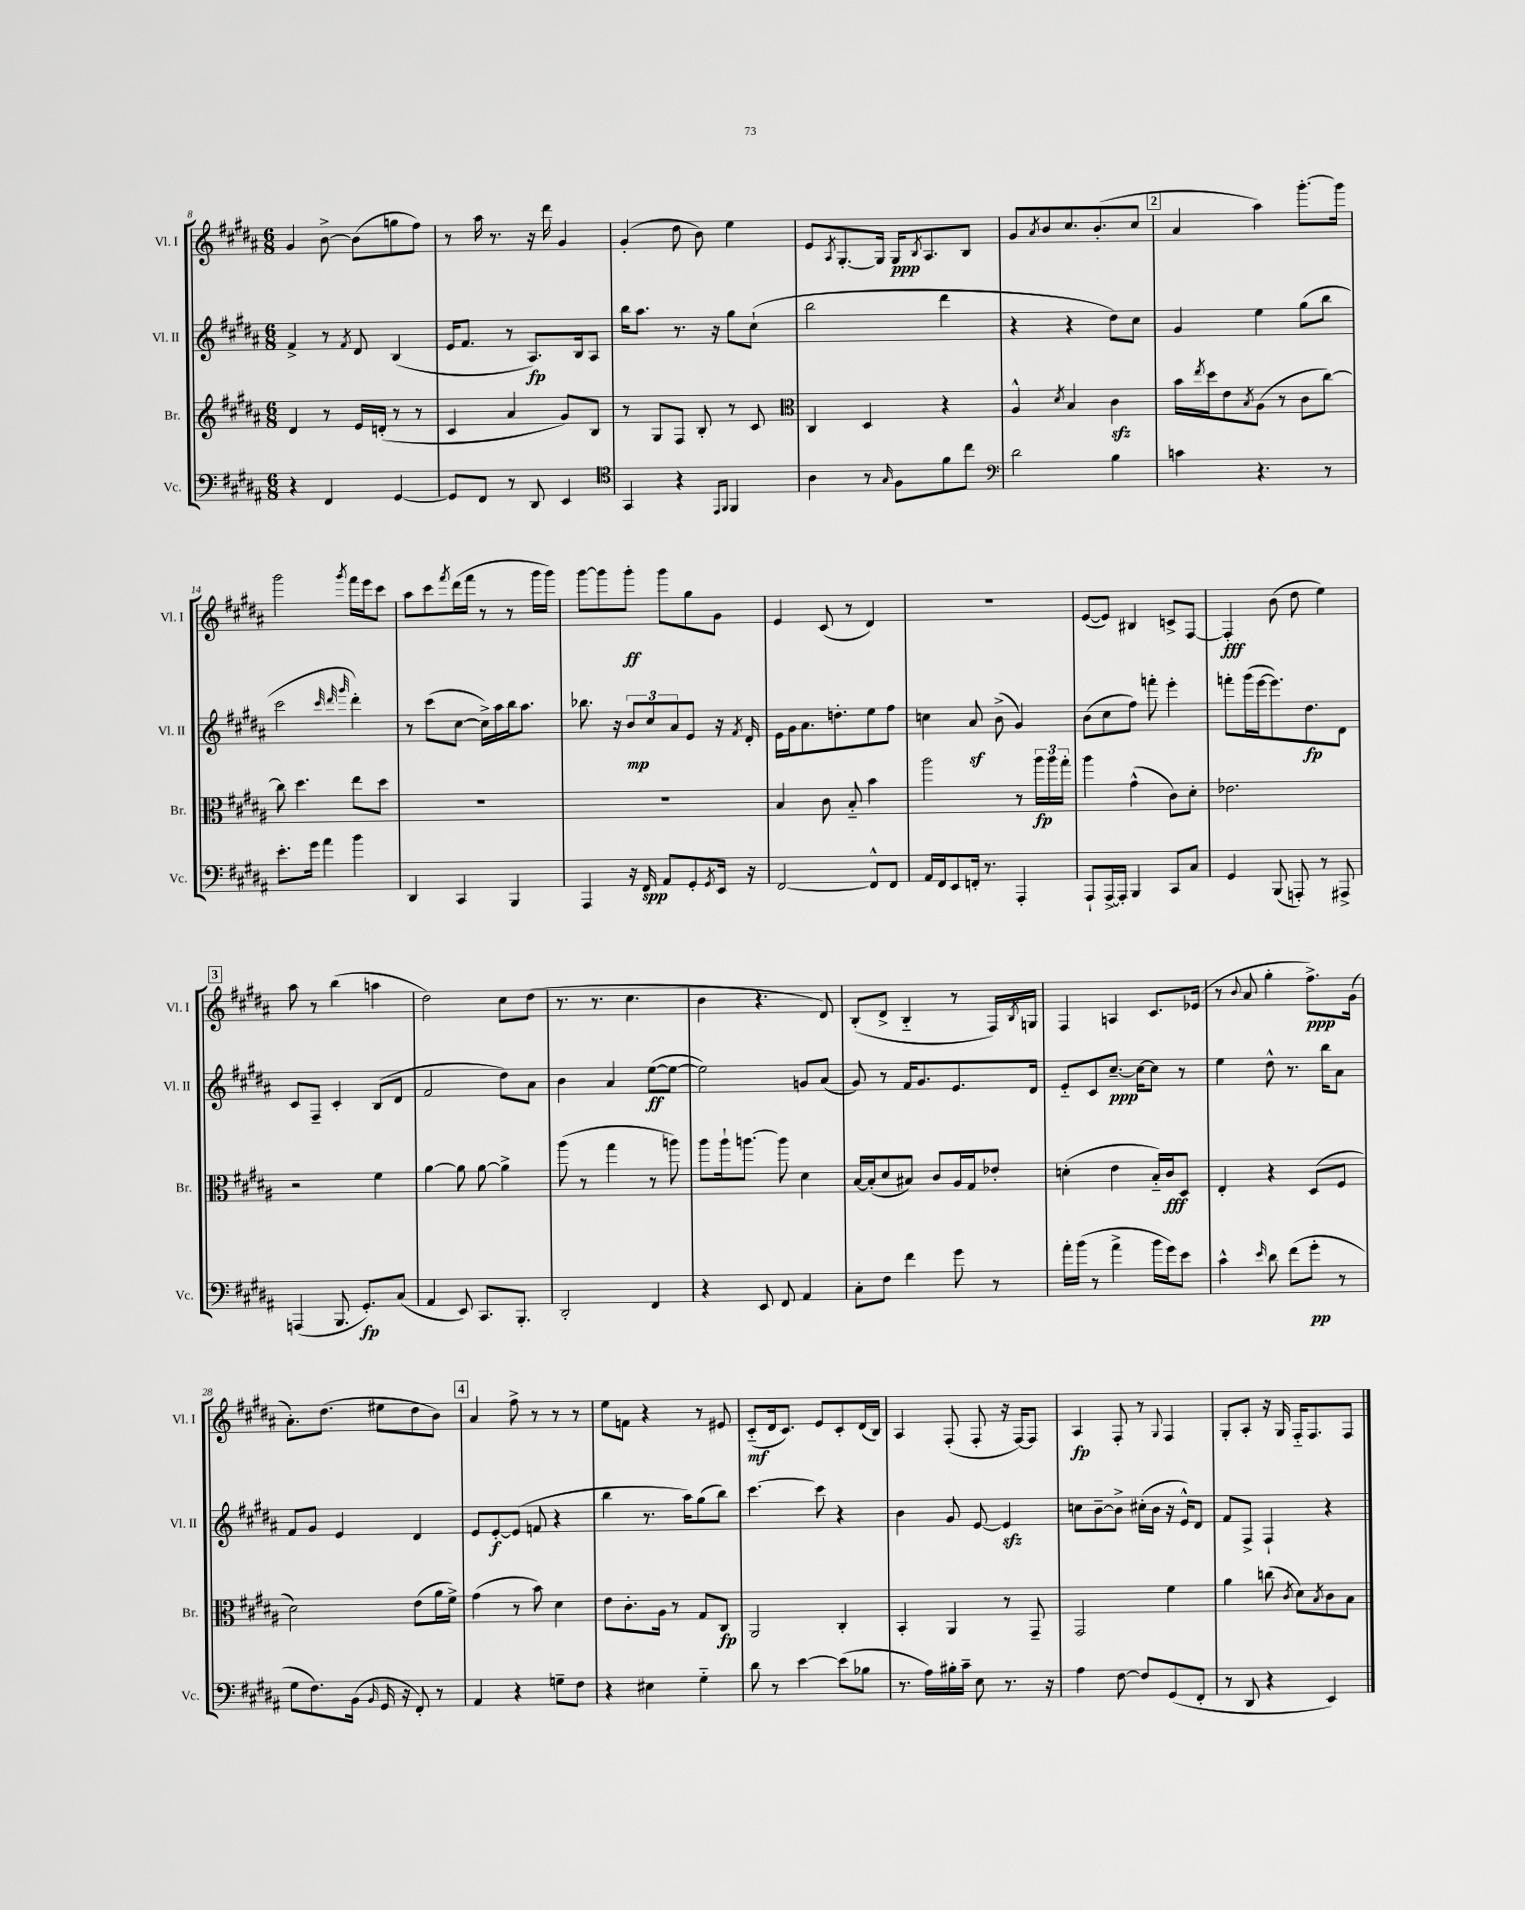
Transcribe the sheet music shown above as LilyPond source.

<<
\new StaffGroup <<
\new Staff = "s0" \with { instrumentName = "Vl. I" shortInstrumentName = "Vl. I" } {
    \clef treble \key b \major \numericTimeSignature \time 6/8
    gis'4 b'8~-> b'8( g''8 fis''8) |
    r8 ais''16 r8. r16 dis'''16 gis'4 |
    gis'4-.( dis''8 b'8) e''4 |
    e'8 \acciaccatura { ais8 } gis8.~-. gis16 gis16\ppp \acciaccatura { b8 } ais8. b8 |
    gis'8 \acciaccatura { ais'8 } b'8 cis''8. b'8.-.( cis''8 |
    \mark \markup { \box "2" } ais'4 ais''4) gis'''8.~-. gis'''16 |
    gis'''2 \acciaccatura { gis'''8 } fis'''16 e'''16 cis'''8 |
    ais''8 cis'''8 \acciaccatura { fis'''8 } dis'''16( fis'''16 r8 r8 gis'''16 gis'''16) |
    gis'''8~ gis'''8 gis'''8-.\ff gis'''8 gis''8 gis'8 |
    e'4 cis'8( r8 dis'4) |
    R2. |
    e'8~( e'8) bis4 c'8-> fis8~ |
    fis4-.\fff b'8( dis''8 e''4) |
    \mark \markup { \box "3" } ais''8 r8 b''4( a''4 |
    dis''2) cis''8 dis''8( |
    r8. r8. cis''4. |
    b'4 r4. dis'8) |
    b8-.( dis'8-> b4-_ r8 fis16) \acciaccatura { b8 } g16 |
    fis4 a4 cis'8. ees'16( |
    r8 \appoggiatura { b'8 } ais'8 gis''4-. fis''8.->\ppp) gis'16( |
    ais'8.-.) dis''8.( eis''8 dis''8 b'8) |
    \mark \markup { \box "4" } ais'4 fis''8-> r8 r8 r8 |
    e''8 f'8 r4 r8 eis'8 |
    cis'8-_\mf( dis'16 cis'8.) e'8 cis'8-. dis'16( b16) |
    ais4 fis8-.( fis8-. r16 fis16~) fis8 |
    ais4\fp fis8-. r8 \appoggiatura { gis8 } fis4 |
    gis8-. ais8-. r16 gis16 fis16-_ fis8. fis8 \bar "|." |
}
\new Staff = "s1" \with { instrumentName = "Vl. II" shortInstrumentName = "Vl. II" } {
    \clef treble \key b \major \numericTimeSignature \time 6/8
    fis'4-> r8 \acciaccatura { fis'8 } dis'8 b4( |
    e'16 fis'8. r8 ais8.\fp) b16 ais8 |
    b''16 ais''8. r8. r16 gis''8 cis''8-!( |
    b''2 dis'''4 |
    r4 r4 dis''8) cis''8 |
    \mark \markup { \box "2" } gis'4 e''4 gis''8( b''8 |
    cis'''2 \grace { cis'''32 dis'''32 gis'''32 } dis'''4-.) |
    r8 cis'''8( cis''8~ cis''16->) ais''16 b''16 ais''8. |
    bes''8. r16 \tuplet 3/2 { b'8\mp cis''8 ais'8 } e'8 r16 \acciaccatura { fis'8 } dis'16-. |
    e'16 gis'16 ais'8. d''8.-. e''8 fis''8 |
    c''4 ais'8\sf b'8->( gis'4) |
    b'8( cis''8 fis''8) f'''8-. e'''4-. |
    f'''8-. gis'''16( e'''16~ e'''8.) dis''8.\fp dis'8 |
    \mark \markup { \box "3" } cis'8 fis8-- cis'4-. b8( dis'8 |
    fis'2 dis''8) ais'8 |
    b'4 ais'4 e''8~\ff( e''8~ |
    e''2) g'8 ais'8( |
    gis'8) r8 fis'16 gis'8. e'8. dis'16 |
    e'8-_ cis'8 cis''8.~--\ppp cis''16~ cis''8 r8 |
    e''4 dis''8-^ r8. b''16 ais'8 |
    fis'8 gis'8 e'4 dis'4 |
    \mark \markup { \box "4" } e'8 e'8~-.\f e'8( f'8 r4 |
    b''4 r8. ais''16) gis''8( b''8) |
    cis'''4.~ cis'''8 r4 |
    b'4 gis'8 e'8~ e'4\sfz |
    c''8 b'8~-- b'8-> cis''16-.( b'16 r16 e'16-^) dis'8 |
    fis'8 fis8-> fis4-! r4 \bar "|." |
}
\new Staff = "s2" \with { instrumentName = "Br." shortInstrumentName = "Br." } {
    \clef treble \key b \major \numericTimeSignature \time 6/8
    dis'4 r8 e'16 d'16-.( r8 r8 |
    cis'4 ais'4 gis'8) b8 |
    r8 gis8 fis8 b8-. r8 cis'8 |
    \clef alto cis4 dis4 r4 |
    ais4-^ \acciaccatura { dis'8 } b4 cis'4\sfz |
    \mark \markup { \box "2" } b'16 \acciaccatura { e''8 } dis''16 e'8 \acciaccatura { b8 } ais8( r8 cis'8 cis''8~) |
    cis''8 dis''4. e''8 dis''8 |
    R2. |
    R2. |
    b4 cis'8 b8-_ b'4 |
    ais''2 r8 \tuplet 3/2 { ais''16\fp ais''16 gis''16-. } |
    ais''4 gis'4-^( cis'8) dis'8-. |
    ees'2. |
    \mark \markup { \box "3" } r2 fis'4 |
    ais'4~ ais'8 ais'8~ ais'4-> |
    ais''8( r8 gis''4 r8 a''8) |
    ais''8 ais''16-! a''8.~ a''8 dis'4 |
    b16~ b16-.( dis'8 bis8) cis'8 ais16 gis16 ees'8-. |
    d'4-.( e'4 b16-_) cis'16\fff dis8 |
    e4-. r4 dis8( fis8 |
    dis'2) e'8( ais'16 fis'16->) |
    \mark \markup { \box "4" } gis'4( r8 b'8) dis'4 |
    e'8 cis'8.-. ais16 r8 gis8 cis8\fp |
    ais,2 cis4-. |
    b,4-. ais,4 r8 gis,8-- |
    gis,2 fis'4 |
    ais'4 c''8( \acciaccatura { cis'8 } dis'8) \acciaccatura { b8 } cis'8 b8 \bar "|." |
}
\new Staff = "s3" \with { instrumentName = "Vc." shortInstrumentName = "Vc." } {
    \clef bass \key b \major \numericTimeSignature \time 6/8
    r4 fis,4 gis,4~ |
    gis,8 fis,8 r8 dis,8 e,4 |
    \clef tenor gis,4 r4 \grace { e,16 fis,16 } fis,4 |
    ais4 r8 \grace { gis16 } fis8 fis'8 cis''8 |
    \clef bass dis'2 b4 |
    \mark \markup { \box "2" } c'4 r4. r8 |
    e'8.-. gis'16 ais'4 b'4 |
    dis,4 cis,4 b,,4 |
    ais,,4 r16 fis,16\spp ais,8 gis,8-. \acciaccatura { gis,8 } e,16 r16 |
    fis,2~ fis,8-^ fis,8 |
    ais,16 fis,16 e,8 f,16-. r8. ais,,4-. |
    ais,,8-! ais,,16~-> ais,,16-. b,,4 cis,8 cis8 |
    gis,4 b,,8( a,,8-.) r8 ais,,8-> |
    \mark \markup { \box "3" } a,,4( b,,8. gis,8.-.\fp) cis8( |
    ais,4 e,8) cis,8. b,,8.-. |
    dis,2-. fis,4 |
    r4 e,8 fis,8 ais,4 |
    cis8-. fis8 fis'4 gis'8 r8 |
    ais'16-. b'16( r8 ais'4-> b'16 gis'16) e'8 |
    cis'4-^ \grace { e'16 } dis'8 fis'8( gis'8-.\pp r8 |
    gis8 fis8.) b,16( \grace { b,16 } gis,16 r16 fis,8-.) r8 |
    \mark \markup { \box "4" } ais,4 r4 g8-- fis8 |
    r4 eis4 gis4-_ |
    dis'8 r8 e'4~ e'8( bes8 |
    r8. ais16) bis16-. cis'16-- e8 r8. r16 |
    ais4 fis8~ fis8 gis,8( fis,8-. |
    r8 dis,8 r4 e,4) \bar "|." |
}
>>
>>
\layout { \context { \Score currentBarNumber = #8 } }
